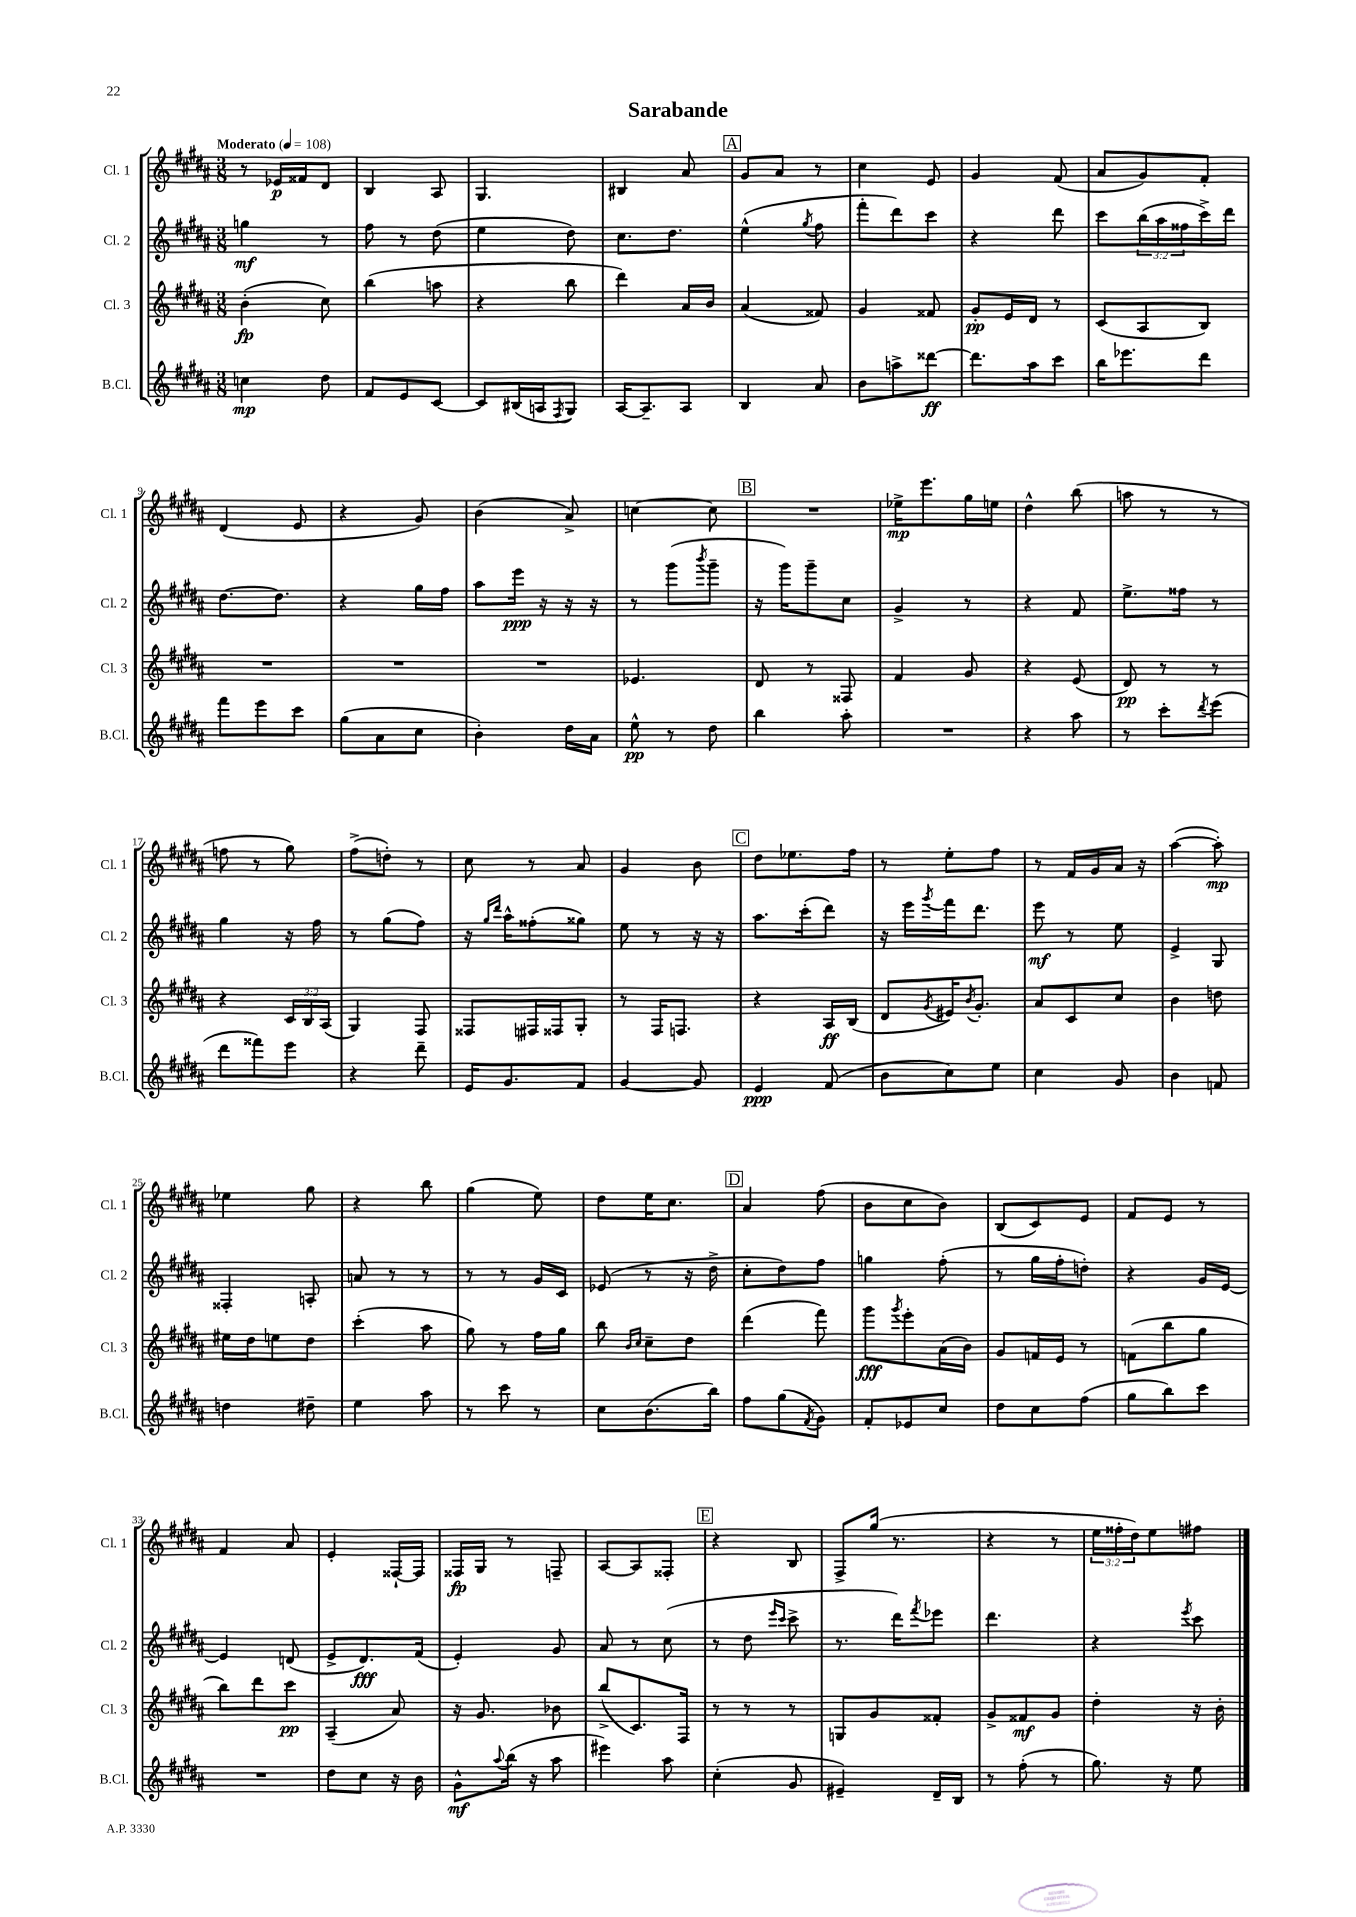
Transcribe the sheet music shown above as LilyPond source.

\header { title = "Sarabande" }
<<
\new StaffGroup <<
\new Staff = "s0" \with { instrumentName = "Cl. 1" shortInstrumentName = "Cl. 1" } {
    \clef treble \key b \major \numericTimeSignature \time 3/8 \override Staff.TupletNumber.text = #tuplet-number::calc-fraction-text \tempo "Moderato" 4 = 108
    r8 ees'16\p fisis'16 dis'8 |
    b4 ais8 |
    gis4. |
    bis4 ais'8 |
    \mark \markup { \box "A" } gis'8 ais'8 r8 |
    cis''4 e'8 |
    gis'4 fis'8( |
    ais'8 gis'8) fis'8-. |
    dis'4( e'8 |
    r4 gis'8) |
    b'4( ais'8->) |
    c''4~ c''8 |
    \mark \markup { \box "B" } R4. |
    ees''16->\mp e'''8. gis''16 e''16 |
    dis''4-^ b''8( |
    a''8 r8 r8 |
    f''8 r8 gis''8) |
    fis''8->( d''8-.) r8 |
    cis''8 r8 ais'8 |
    gis'4 b'8 |
    \mark \markup { \box "C" } dis''8 ees''8. fis''16 |
    r8 e''8-. fis''8 |
    r8 fis'16 gis'16 ais'16 r16 |
    ais''4~( ais''8-.\mp) |
    ees''4 gis''8 |
    r4 b''8 |
    gis''4( e''8) |
    dis''8 e''16 cis''8. |
    \mark \markup { \box "D" } ais'4 fis''8( |
    b'8 cis''8 b'8) |
    b8( cis'8) e'8 |
    fis'8 e'8 r8 |
    fis'4 ais'8 |
    e'4-. fisis16~-! fisis16 |
    fisis16\fp gis16 r8 f8-- |
    ais8~ ais8 fisis8-. |
    \mark \markup { \box "E" } r4 b8 |
    fis8-> gis''16( r8. |
    r4 r8 |
    \tuplet 3/2 { e''16 fisis''16-. dis''16) } e''8 fis''8 \bar "|." |
}
\new Staff = "s1" \with { instrumentName = "Cl. 2" shortInstrumentName = "Cl. 2" } {
    \clef treble \key b \major \numericTimeSignature \time 3/8 \override Staff.TupletNumber.text = #tuplet-number::calc-fraction-text
    g''4\mf r8 |
    fis''8 r8 dis''8( |
    e''4 dis''8) |
    cis''8. dis''8. |
    \mark \markup { \box "A" } e''4-^( \acciaccatura { gis''8 } fis''8 |
    fis'''8-. dis'''8) cis'''8 |
    r4 dis'''8 |
    cis'''8 \tuplet 3/2 { b''16( ais''16 fisis''16 } cis'''16->) dis'''16 |
    dis''8.~ dis''8. |
    r4 gis''16 fis''16 |
    ais''8 e'''16\ppp r16 r16 r16 |
    r8 gis'''8( \acciaccatura { b'''8 } gis'''8-- |
    \mark \markup { \box "B" } r16 gis'''16) gis'''8-- cis''8 |
    gis'4-> r8 |
    r4 fis'8 |
    e''8.-> fisis''16 r8 |
    gis''4 r16 fis''16 |
    r8 gis''8( fis''8) |
    r16 \grace { gis''16 dis'''16 } ais''16-^ fisis''8-.( gisis''8) |
    e''8 r8 r16 r16 |
    \mark \markup { \box "C" } ais''8. cis'''16-.( dis'''8) |
    r16 e'''16 \acciaccatura { gis'''8 } fis'''16 dis'''8. |
    e'''8\mf r8 e''8 |
    e'4-> gis8 |
    fisis4-. a8-. |
    a'8 r8 r8 |
    r8 r8 gis'16 cis'16 |
    ees'8( r8 r16 dis''16-> |
    \mark \markup { \box "D" } cis''8-. dis''8) fis''8 |
    g''4 fis''8-.( |
    r8 gis''16 fis''16-. d''8-.) |
    r4 gis'16 e'16~ |
    e'4 d'8( |
    e'8-> dis'8.\fff) fis'16( |
    e'4-.) gis'8 |
    ais'8 r8 cis''8( |
    \mark \markup { \box "E" } r8 dis''8 \grace { e'''16 cis'''16 } cis'''8-> |
    r8. dis'''16) \acciaccatura { fis'''8 } ees'''8 |
    dis'''4. |
    r4 \acciaccatura { e'''8 } cis'''8 \bar "|." |
}
\new Staff = "s2" \with { instrumentName = "Cl. 3" shortInstrumentName = "Cl. 3" } {
    \clef treble \key b \major \numericTimeSignature \time 3/8 \override Staff.TupletNumber.text = #tuplet-number::calc-fraction-text
    b'4-.\fp( cis''8) |
    b''4( a''8 |
    r4 b''8 |
    dis'''4) ais'16 b'16 |
    \mark \markup { \box "A" } ais'4( fisis'8) |
    gis'4 fisis'8 |
    gis'8-.\pp e'16 dis'16 r8 |
    cis'8( ais8 b8) |
    R4. |
    R4. |
    R4. |
    ees'4. |
    \mark \markup { \box "B" } dis'8 r8 fisis8 |
    fis'4 gis'8 |
    r4 e'8( |
    dis'8\pp) r8 r8 |
    r4 \tuplet 3/2 { cis'16 b16 ais16( } |
    gis4) fis8 |
    fisis8 fis16 fisis16 gis8-. |
    r8 fis16 f8. |
    \mark \markup { \box "C" } r4 ais16\ff b16( |
    dis'8 \acciaccatura { gis'8 } eis'16) \acciaccatura { b'8 } gis'8.-. |
    ais'8 cis'8 cis''8 |
    b'4 d''8 |
    eis''16 dis''16 e''8 dis''8 |
    cis'''4-.( ais''8 |
    gis''8) r8 fis''16 gis''16 |
    b''8 \grace { b'16 cis''16 } cis''8-- dis''8 |
    \mark \markup { \box "D" } dis'''4( fis'''8) |
    gis'''8\fff \acciaccatura { gis'''8 } e'''8-. ais'16( b'16) |
    gis'8 f'16 e'16 r8 |
    f'8( b''8 gis''8 |
    b''8) dis'''8 cis'''8\pp |
    ais4--( ais'8) |
    r16 gis'8. bes'8 |
    b''8->( cis'8.) fis16 |
    \mark \markup { \box "E" } r8 r8 r8 |
    g8 gis'8 fisis'8-. |
    gis'8-> fisis'8\mf gis'8 |
    dis''4-. r16 b'16-. \bar "|." |
}
\new Staff = "s3" \with { instrumentName = "B.Cl." shortInstrumentName = "B.Cl." } {
    \clef treble \key b \major \numericTimeSignature \time 3/8
    c''4\mp dis''8 |
    fis'8 e'8 cis'8~ |
    cis'8 bis16( a16 \acciaccatura { fis8 } gis8) |
    ais16~ ais8.-- ais8 |
    \mark \markup { \box "A" } b4 ais'8 |
    b'8 a''8-> disis'''8~\ff |
    disis'''8. ais''16 cis'''8 |
    b''16 ees'''8. dis'''8 |
    fis'''8 e'''8 cis'''8 |
    gis''8( ais'8 cis''8 |
    b'4-.) dis''16 ais'16 |
    e''8-^\pp r8 dis''8 |
    \mark \markup { \box "B" } b''4 ais''8-. |
    R4. |
    r4 ais''8 |
    r8 cis'''8-. \acciaccatura { dis'''8 } e'''8( |
    dis'''8 fisis'''8) e'''8 |
    r4 dis'''8-- |
    e'16 gis'8. fis'8 |
    gis'4~ gis'8 |
    \mark \markup { \box "C" } e'4\ppp fis'8( |
    b'8 cis''8) e''8 |
    cis''4 gis'8 |
    b'4 f'8 |
    d''4 dis''8-- |
    e''4 ais''8 |
    r8 cis'''8 r8 |
    cis''8 b'8.( b''16) |
    \mark \markup { \box "D" } fis''8 gis''8( \acciaccatura { fis'8 } gis'8) |
    fis'8-. ees'8 cis''8 |
    dis''8 cis''8 fis''8( |
    gis''8 b''8) cis'''8 |
    R4. |
    dis''8 cis''8 r16 b'16 |
    gis'8-^\mf \appoggiatura { ais''8 } b''16( r16 ais''8 |
    eis'''4) ais''8 |
    \mark \markup { \box "E" } cis''4-.( gis'8 |
    eis'4--) dis'16-- b16 |
    r8 fis''8-.( r8 |
    gis''8.) r16 e''8 \bar "|." |
}
>>
>>
